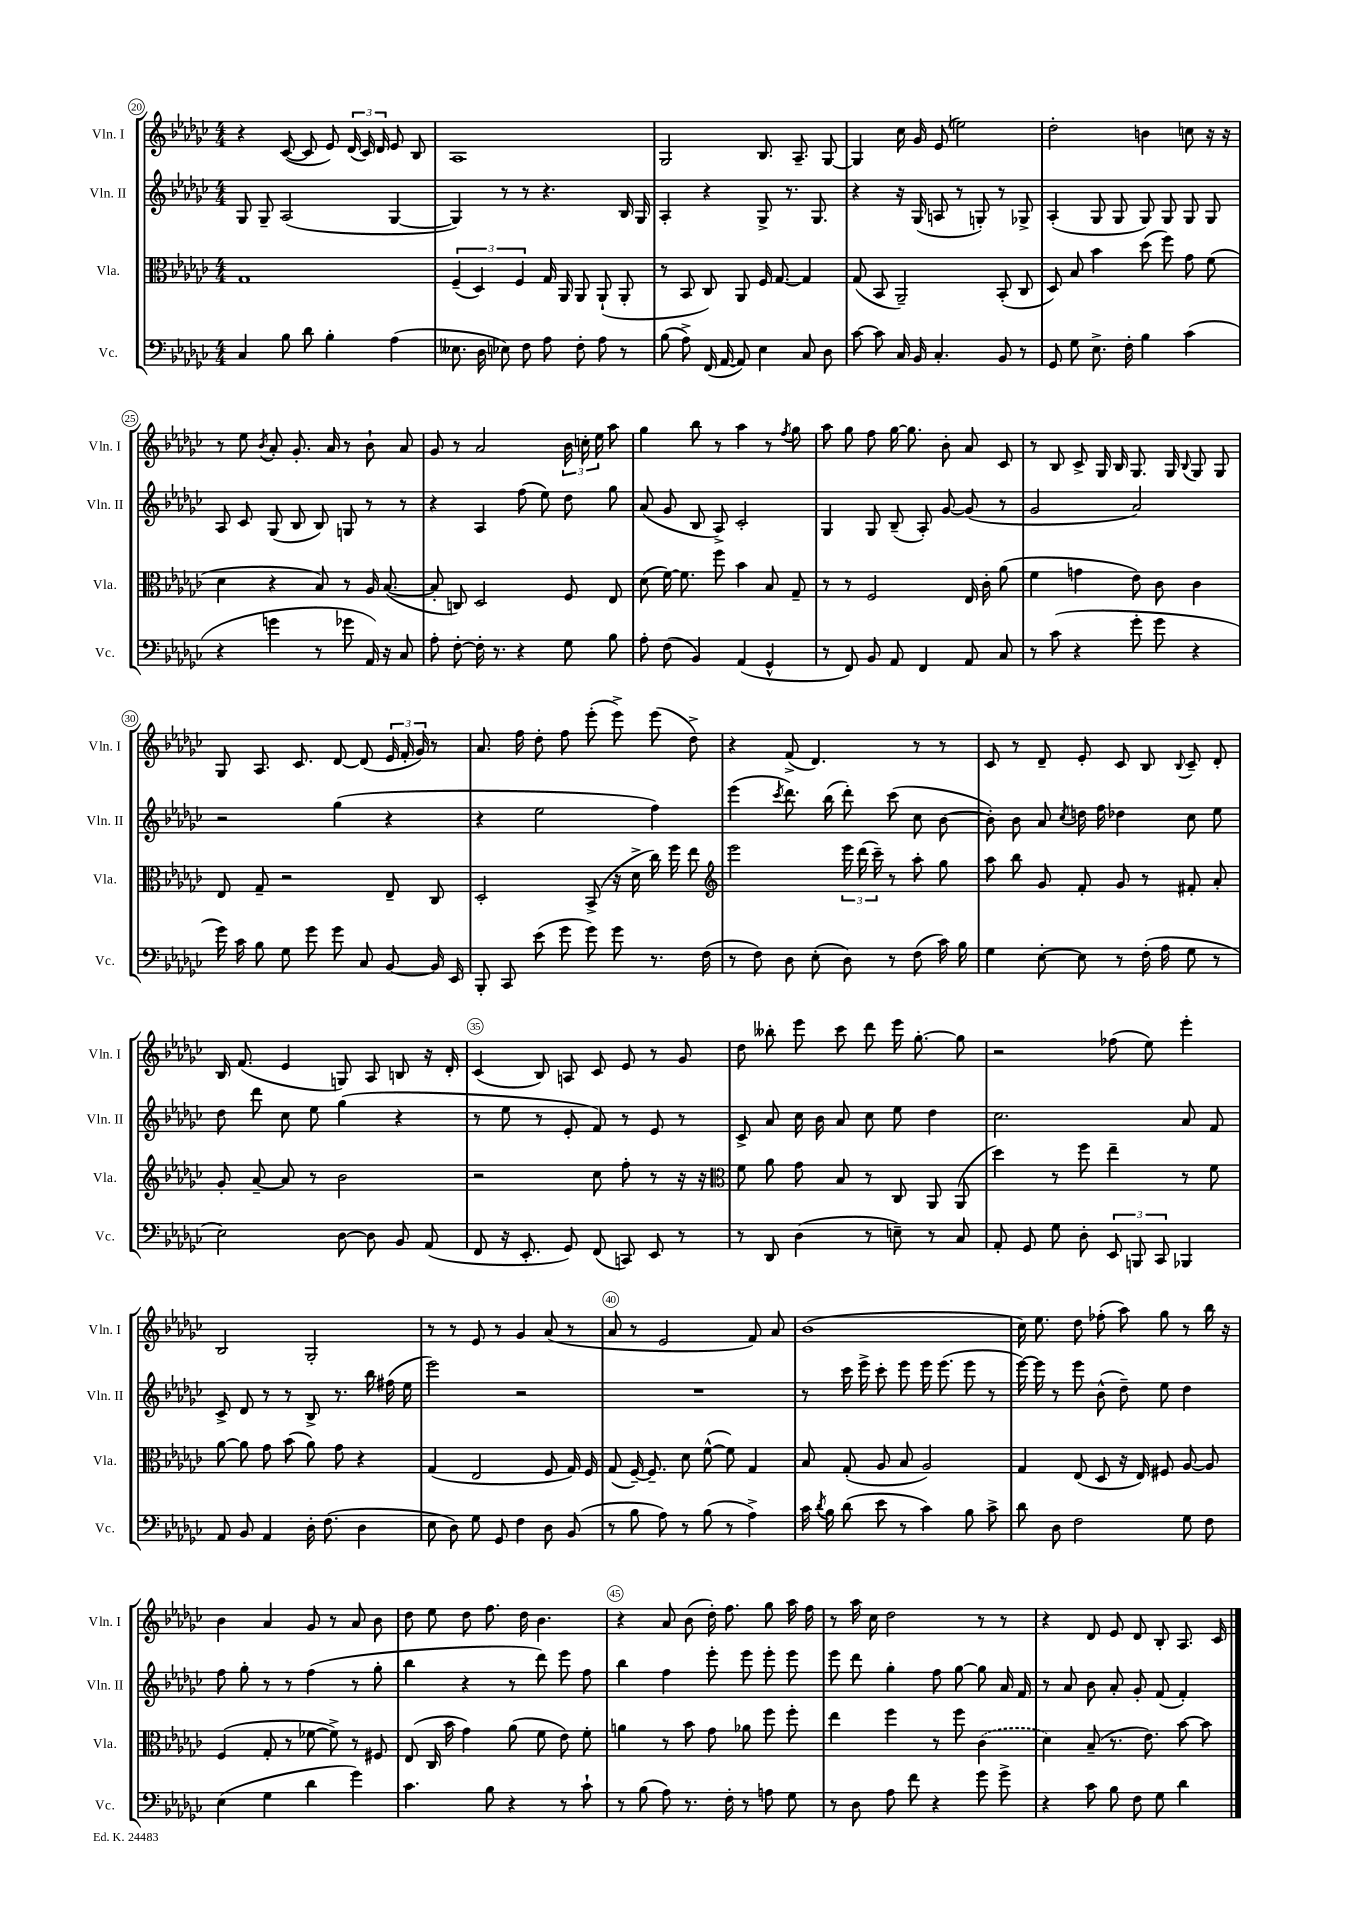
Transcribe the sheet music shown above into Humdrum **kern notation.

**kern	**kern	**kern	**kern
*staff4	*staff3	*staff2	*staff1
*clefF4	*clefC3	*clefG2	*clefG2
*k[b-e-a-d-g-c-]	*k[b-e-a-d-g-c-]	*k[b-e-a-d-g-c-]	*k[b-e-a-d-g-c-]
*M4/4	*M4/4	*M4/4	*M4/4
4C-/	1G-	8G-/	4r
.	.	8G-~/	.
8B-\	.	(2A-/	([8c-/
8d-\	.	.	8c-/]
4B-'\	.	.	8e-/)
.	.	.	(24d-/
.	.	.	24c-/)
.	.	.	24d-/
(4A-\	.	[4G-/	8e-/
.	.	.	8B-/
=	=	=	=
8.E--\	(6F~/	4G-/])	1A-
.	6D-/)	.	.
16D-\	.	.	.
8E-\)	.	8r	.
.	6F/	.	.
8F\	.	8r	.
8A-\	16G-/	4.r	.
.	16AA-/	.	.
8F'\	8AA-/	.	.
8A-\	(8AA-`/	.	.
8r	8AA-'/	16B-/	.
.	.	16G-/	.
=	=	=	=
(8B-\	8r	4A-'/	2G-/
8A-^\)	8BB-/	.	.
(16FF/	8C-/)	4r	.
[16AA-/	.	.	.
8AA-/])	8AA-/	.	.
4E-\	16F/	8G-^/	8.B-/
.	[8.G-/	.	.
.	.	8.r	.
.	.	.	8.A-~/
8C-/	4G-/]	.	.
.	.	8.G-/	.
8D-\	.	.	[8G-/
=	=	=	=
[8c-\	(8G-/	4r	4G-/]
8c-\]	8BB-/	.	.
16C-/	2AA-~/)	16r	16cc-\
16BB-/	.	(16G-/	16g-/
4.C-'/	.	8A/	(8e-/
.	.	8r	2ee\)
.	.	8G'/)	.
8BB-/	(8BB-'/	8r	.
8r	8C-/	8G-^/	.
=	=	=	=
8GG-/	8D-/)	(4A-'/	2dd-'\
8G-\	8B-/	.	.
8.E-^\	4b-\	8G-/	.
.	.	8G-/	.
16F'\	.	.	.
4B-\	(8dd-\	8G-/)	4b\
.	8ff\)	8G-/	.
(4c-\	8g-\	8G-/	8cc\
.	(8f\	8G-/	16r
.	.	.	16r
=	=	=	=
4r	4d-\	8A-/	8r
.	.	8c-/	8ee-\
.	.	.	8qb-/
4g\	4r	(8G-/	8a-'/
.	.	8B-/	8.g-'/
8r	8B-/)	8B-/)	.
.	.	.	16a-/
8g-\	8r	8G/	8r
16AA-/)	16A-/	8r	8b-`\
16r	([8.B-/	.	.
8C-/	.	8r	8a-/
=	=	=	=
8A-'\	8B-'/]	4r	8g-/
[8F'\	8C/)	.	8r
16F'\]	2D-/	4A-/	2a-/
8.r	.	.	.
4r	.	(8ff\	.
.	.	8ee-\)	.
8G-\	8F/	8dd-\	24b-\
.	.	.	24cc'\
.	.	.	24ee-\
8B-\	8E-/	8gg-\	8aa-\
=	=	=	=
8A-'\	(8d-\	(8a-/	4gg-\
(8F\	[16f\)	8g-/	.
.	8.f\]	.	.
4BB-/)	.	8B-/	8bb-\
.	8ff\	8A-^/)	8r
(4AA-/	4b-\	2c-'/	4aa-\
4GG-^^/	8B-/	.	8r
.	.	.	8qff/
.	8G-~/	.	8gg-\
=	=	=	=
8r	8r	4G-/	8aa-\
8FF/)	8r	.	8gg-\
8BB-/	2F/	8G-/	8ff\
8AA-/	.	(8B-~/	[16gg-\
.	.	.	8.gg-\]
4FF/	.	8A-'/)	.
.	.	[8g-/	8b-'\
8AA-/	16E-/	(8g-/]	8a-/
.	16c-'\	.	.
8C-/	(8a-\	8r	8c-/
=	=	=	=
8r	4f\	2g-/	8r
(8c-\	.	.	8B-/
4r	4g\	.	8c-^/
.	.	.	16G-/
.	.	.	16B-/
8g-'\	8e-\)	2a-/)	8.G-/
8g-\	8c-\	.	.
.	.	.	16G-/
.	.	.	8qqB-/
4r	4c-\	.	8G-/
.	.	.	8G-/
=	=	=	=
16g-\)	8E-/	2r	8G-/
16c-\	.	.	.
8B-\	8G-~/	.	8.A-/
8G-\	2r	.	.
.	.	.	8.c-/
8g-\	.	.	.
8g-\	.	(4gg-\	[8d-/
8C-/	.	.	(8d-/]
[8BB-/	8E-~/	4r	24e-/
.	.	.	24f'/
.	.	.	24g-/)
16BB-/]	8C-/	.	8r
16EE-/	.	.	.
=	=	=	=
8BBB-'/	2D-'/	4r	8.a-/
8CC-/	.	.	.
.	.	.	16ff\
(8e-\	.	2ee-\	8dd-'\
8g-\	.	.	8ff\
8g-\)	(8BB-^/	.	(8eee-'\
8g-\	16r	.	8eee-^\)
.	16d-^\	.	.
8.r	16cc-\)	4ff\)	(8eee-\
.	16ff\	.	.
.	8ee-\	.	8dd-^\)
(16F\	.	.	.
=	=	=	=
*	*clefG2	*	*
8r	2eee-\	(4eee-\	4r
8F\)	.	.	.
.	.	8qccc-/	.
8D-\	.	8.ddd-\)	(8f^/
(8E-'\	.	.	4.d-/)
.	.	(16bb-\	.
8D-\)	24eee-\	8ddd-'\)	.
.	(24ddd-\	.	.
.	24ccc-~\)	.	.
8r	8r	(8ccc-\	.
(8F\	8aa-'\	8cc-\	8r
16c-\)	8gg-\	[8b-\	8r
16B-\	.	.	.
=	=	=	=
4G-\	8aa-\	8b-'\])	8c-/
.	8bb-\	8b-\	8r
[8E-'\	8g-/	8a-/	8d-~/
.	.	8qcc-/	.
8E-\]	8f'/	16dd\	8e-'/
.	.	16ff\	.
8r	8g-/	4dd-\	8c-/
(16F'\	8r	.	8B-/
16A-\	.	.	.
.	.	.	8qqB-/
8G-\	8f#'/	8cc-\	8c-~/
8r	8a-'/	8ee-\	8d-'/
=	=	=	=
2E-\)	8g-'/	8dd-\	16B-/
.	.	.	(8.f/
.	[8a-~/	8ddd-\	.
.	8a-/]	8cc-\	4e-/
.	8r	8ee-\	.
[8D-\	2b-\	(4gg-\	8G/)
8D-\]	.	.	8A-/
8BB-/	.	4r	8B/
(8AA-/	.	.	16r
.	.	.	16d-'/
=	=	=	=
8FF/	2r	8r	(4c-/
16r	.	8ee-\	.
8.EE-'/	.	.	.
.	.	8r	8B-/)
8GG-/)	.	8e-'/	8A/
(8FF/	8cc-\	8f/)	8c-/
8CC/)	8ff'\	8r	8e-/
8EE-/	8r	8e-/	8r
8r	16r	8r	8g-/
.	16r	.	.
=	=	=	=
*	*clefC3	*	*
8r	8f\	8c-^/	8dd-\
8DD-/	8a-\	8a-/	8bb--'\
(4D-\	8g-\	16cc-\	8eee-\
.	.	16b-\	.
.	8B-/	8a-/	8ccc-\
8r	8r	8cc-\	8ddd-\
8E~\)	8C-/	8ee-\	16eee-\
.	.	.	[8.gg-'\
8r	8AA-/	4dd-\	.
8C-/	(8AA-/	.	8gg-\]
=	=	=	=
8AA-'/	4dd-\)	2.cc-\	2r
8GG-/	.	.	.
8G-\	8r	.	.
8D-'\	8ff\	.	.
12EE-/	4ee-~\	.	(8ff-\
12BBB/	.	.	.
.	.	.	8ee-\)
12CC-/	.	.	.
4BBB-/	8r	8a-/	4eee-'\
.	8f\	8f/	.
=	=	=	=
8AA-/	[8a-\	8c-^/	2B-/
8BB-/	8a-\]	8d-/	.
4AA-/	8g-\	8r	.
.	(8b-\	8r	.
16D-'\	8a-\)	8B-^/	2G-'/
(8.F\	.	.	.
.	8g-\	8.r	.
4D-\	4r	.	.
.	.	16bb-\	.
.	.	(16ff#\	.
.	.	16ee-\	.
=	=	=	=
8E-\	(4G-/	2eee-\)	8r
8D-\)	.	.	8r
8G-\	2E-/	.	8e-/
8GG-/	.	.	8r
4F\	.	2r	4g-/
8D-\	8F/	.	(8a-/
(8BB-/	16G-/)	.	8r
.	16F/	.	.
=	=	=	=
8r	(8G-/	1r	8a-/
8B-\	[16F~/)	.	8r
.	8.F~/]	.	.
8A-\)	.	.	2e-/
8r	8d-\	.	.
(8B-\	([8f^^\	.	.
8r	8f\])	.	.
4A-^\)	4G-/	.	8f/)
.	.	.	8a-/
=	=	=	=
16c-\	8B-/	8r	(1b-
8qd-/	.	.	.
16B-\	.	.	.
(8d-\	(8G-'/	16ccc-\	.
.	.	16eee-^\	.
8e-\	8A-/	8ccc-'\	.
8r	8B-/	8eee-\	.
4c-\)	2A-/)	16eee-\	.
.	.	(8.eee-\	.
8B-\	.	8eee-\	.
8c-^\	.	8r	.
=	=	=	=
8d-\	4G-/	[16eee-\)	16cc-\)
.	.	16eee-\]	8.ee-\
8D-\	.	8r	.
2F\	(8E-/	8eee-\	8dd-\
.	8D-/	(8b-^^\	(8ff-'\
.	16r	8dd-~\)	8aa-\)
.	16E-/)	.	.
.	8F#/	8ee-\	8gg-\
8G-\	[8A-/	4dd-\	8r
8F\	8A-/]	.	16bb-\
.	.	.	16r
=	=	=	=
(4E-\	(4F/	8ff\	4b-\
.	.	8gg-'\	.
4G-\	8G-'/	8r	4a-/
.	8r	8r	.
4d-\	[8f-\	(4ff\	8g-/
.	8f-^\])	.	8r
4g-\)	8r	8r	8a-/
.	8F#/	8gg-'\	8b-\
=	=	=	=
4.c-\	(8E-/	4bb-\	8dd-\
.	16C-/	.	8ee-\
.	16b-\	.	.
.	4g-\)	4r	8dd-\
8B-\	.	.	8.ff\
4r	(8a-\	8r	.
.	.	.	16dd-\
.	8f\	8ddd-\)	4.b-\
8r	8e-\)	8eee-\	.
8c-`\	8f'\	8ff\	.
=	=	=	=
8r	4a\	4bb-\	4r
(8B-\	.	.	.
8A-\)	8r	4ff\	8a-/
8.r	8b-\	.	(8b-\
.	8g-\	8eee-'\	16dd-'\)
16F'\	.	.	8.ff\
8r	8a-\	8eee-\	.
8A\	8ff\	8eee-'\	8gg-\
8G-\	8ff'\	8eee-\	16aa-\
.	.	.	16ff\
=	=	=	=
8r	4ee-\	8eee-\	8r
8D-\	.	8ddd-\	16aa-\
.	.	.	16cc-\
8A-\	4ff\	4gg-'\	2dd-\
8f\	.	.	.
4r	8r	8ff\	.
.	8ff\	[8gg-\	.
8g-\	(4c-\	8gg-\]	8r
8g-^\	.	16a-/	8r
.	.	16f/	.
=	=	=	=
4r	4d-\)	8r	4r
.	.	8a-/	.
8c-\	(8B-~/	8b-\	8d-/
8B-\	8.r	8a-'/	8e-/
8F\	.	8g-'/	8d-/
.	8.e-\)	.	.
8G-\	.	(8f/	8B-'/
4d-\	[8b-\	4f'/)	8.A-/
.	8b-\]	.	.
.	.	.	16c-/
==	==	==	==
*-	*-	*-	*-
